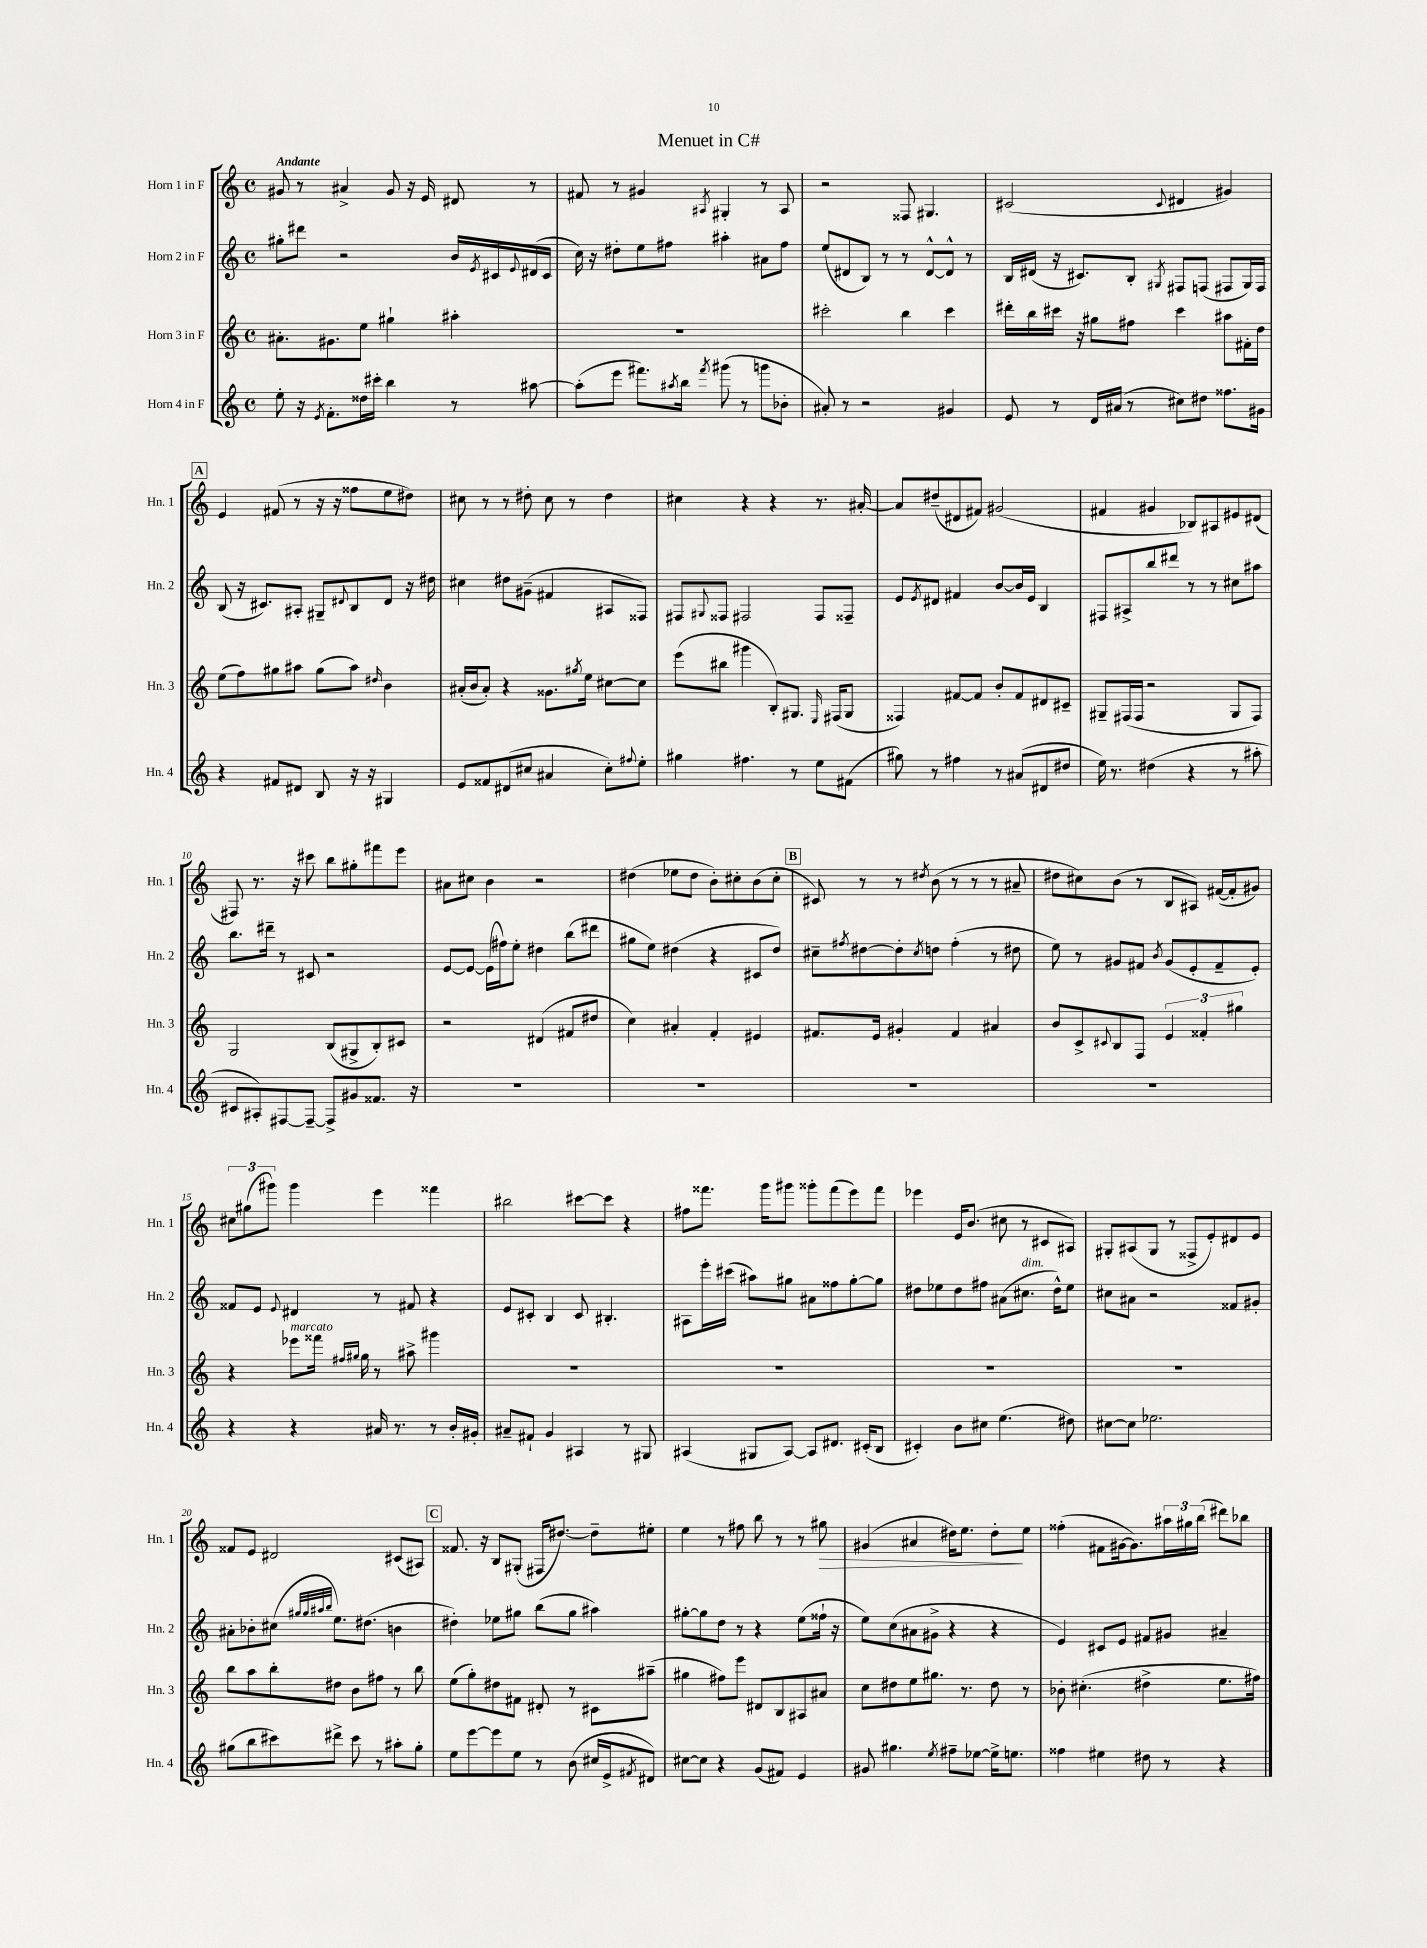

**kern	**kern	**kern	**kern	**dynam
*part4	*part3	*part2	*part1	*part1
*staff4	*staff3	*staff2	*staff1	*staff1
*I"Horn 4 in F	*I"Horn 3 in F	*I"Horn 2 in F	*I"Horn 1 in F	*
*I'Hn. 4	*I'Hn. 3	*I'Hn. 2	*I'Hn. 1	*
*clefG2	*clefG2	*clefG2	*clefG2	*
*k[]	*k[]	*k[]	*k[]	*
*M4/4	*M4/4	*M4/4	*M4/4	*
*met(c)	*met(c)	*met(c)	*met(c)	*
=1	=1	=1	=1	=1
!	!	!	!LO:TX:a:B:t=Andante	!
8ee'\	8.a#X'\L	8gg#X'\L	8g#X/	.
16r	.	8ddd#X\J	8r	.
8qe/	.	.	.	.
8.f'\L	8.g#X\	.	.	.
.	.	2r	4a#X^/	.
16dd##X\L	8ee\J	.	.	.
16ccc#X'\JJ	.	.	.	.
4bb\	4gg#X`\	.	8g#/	.
.	.	.	16r	.
.	.	.	16e/	.
8r	4aa#X'\	16b/LL	8d#X/	.
.	.	8qe/	.	.
.	.	16c#X/	.	.
.	.	8qqe/	.	.
[8aa#X\	.	(16d#X/	8r	.
.	.	16c#/JJ	.	.
=2	=2	=2	=2	=2
(8aa#'\L]	1r	16cc\)	8f#X/	.
.	.	16r	.	.
8eee\J	.	8dd#X'\L	8r	.
8.fff#X\L)	.	8ee\	4g#X/	.
.	.	8ff#X\J	.	.
8qaa#X/	.	.	.	.
16bb\Jk	.	.	.	.
8qfff#/	.	.	8qA#X/	.
(8ggg#X\	.	4aa#X'\	4G#X'/	.
8r	.	.	.	.
8gggn\L	.	8a#X\L	8r	.
8b-X'\J	.	8ff#\J	8A#/	.
=3	=3	=3	=3	=3
8a#X'/)	2ccc#X'\	(8ee/L	2r	.
8r	.	8d#X/	.	.
2r	.	8B/J)	.	.
.	.	8r	.	.
.	4bb\	8r	8F##X/	.
.	.	[8d#^^/L	4.G#X/	.
4g#X/	4ccc#\	8d#^^/J]	.	.
.	.	8r	.	.
=4	=4	=4	=4	=4
8e/	16ddd#X'\LL	16B/LL	(2c#X/	.
.	16bb\	(16d#X/JJ	.	.
8r	16ccc#X\JJ	16r	.	.
.	16r	8.c#X/L)	.	.
16d/LL	8gg#X\L	.	.	.
(16a#X/JJ	.	.	.	.
8r	8ff#X\J	8B'/J	.	.
.	.	8qG#X/	8qqc#/	.
8cc#X\L)	4ccc#\	8F#X/L	4d#X/	.
8dd#X\J	.	(8Fn/J	.	.
8.ff##X\L	8aa#X\L	8F#X/L	4g#X/)	.
.	16f#X'\L	16G#/L)	.	.
16g#X\Jk	16dd\JJ	16F#/JJ	.	.
!!LO:LB:g=z
!!LO:REH:place=s1:t=A
=5	=5	=5	=5	=5
4r	(8ee\L	(8B/	4e/	.
.	8ff\)	16r	.	.
.	.	8.c#X/L)	.	.
8f#X/L	8gg#X\	.	(8f#X/	.
8d#X/J	8aa#X\J	8A#X'/J	8r	.
8B/	(8gg#\L	8G#X~/L	16r	.
.	.	.	16r	.
.	.	8qqd#X/	.	.
16r	8aa#\J)	8B/	8ff##X\L	.
16r	.	.	.	.
.	16qqdd#X/	.	.	.
4G#X/	4b\	8d#/J	8ee\	.
.	.	16r	8dd#X\J)	.
.	.	16dd#X\	.	.
=6	=6	=6	=6	=6
8e/L	(16a#X'/LL	4cc#X\	8cc#X\	.
.	16b/J	.	.	.
8f##X/	8a#'/J)	.	8r	.
(8d#X/	4r	8dd#X\L	8r	.
8cc#X/J	.	(8g#X~\J	8dd#X'\	.
4a#X/	8.g##X\L	4f#X/	8cc#\	.
.	.	.	8r	.
.	8qgg#X/	.	.	.
.	16ee\Jk	.	.	.
8cc#'\L)	[8cc#X\L	8A#X/L	4dd#\	.
8qqff#X/	.	.	.	.
8ee'\J	8cc#\J]	8F##X/J)	.	.
=7	=7	=7	=7	=7
4gg#X\	(8eee\L	8F#X/L	4cc#X\	.
.	.	8qqG#X/	.	.
.	8bb#X\J	8F##X/J	.	.
4.ff#X\	4ggg#X\	2F#X/	4r	.
.	8B'/L)	.	4r	.
8r	8.G#X/J	.	.	.
8ee\L	.	8F#/L	8.r	.
.	16qqE/	.	.	.
.	(16F#X/KL	.	.	.
(8f#X\J	8G#/J	8F##X~/J	.	.
.	.	.	[16a#X'/	.
=8	=8	=8	=8	=8
8gg#X\)	4F##X/)	8e/L	8a#/L]	.
.	.	8qe/	.	.
8r	.	8d#X/J	(8dd#X~/	.
4ff#X\	[8f#X/L	4f#X/	8d#X/	.
.	8f#/J]	.	8f#X/J)	.
8r	8b'/L	[8b/L	(2g#X/	.
(8a#X/L	8f#/	16b/L]	.	.
.	.	16e/JJ	.	.
8d#X/	8d#X/	4B/	.	.
8dd#X/J	8c#X~/J	.	.	.
=9	=9	=9	=9	=9
16ee\)	8G#X~/L	8F#X/L	4f#X/	.
8.r	.	.	.	.
.	(16F#X/L	8A#X^/	.	.
.	16F#/JJ	.	.	.
(4dd#X\	2r	8bb/	4g#X/	.
.	.	8ddd#X/J	.	.
4r	.	8r	8B-X/L)	.
.	.	8r	8A#X/	.
8r	8G#/L	8cc#X\L	8e#X/	.
8aa#X'\	8F#/J)	8aa#X\J	(8d#X/J	.
!!LO:LB:g=z
=10	=10	=10	=10	=10
8c#X/L	2G/	8.bb\L	8F#X/)	.
8A#X'/)	.	.	8.r	.
.	.	16ddd#X~\Jk	.	.
[8F#X/	.	8r	.	.
.	.	.	16r	.
8F#~/J_	.	8c#X/	8ccc#X\	.
8F#^/L]	(8B/L	2r	8bb\L	.
8g#X/	8G#X^/	.	8gg#X'\	.
8.f##X/J	8B'/)	.	8fff#X\	.
.	8c#X/J	.	8eee\J	.
16r	.	.	.	.
=11	=11	=11	=11	=11
1r	2r	[8e/L	8a#X\L	.
.	.	8e/J_	8cc#X\J	.
.	.	(16e\LL]	4b\	.
.	.	16ff#X\J)	.	.
.	.	8ee'\J	.	.
.	(4d#X/	4dd#X\	2r	.
.	8f#X/L	(8bb\L	.	.
.	8dd#X/J	8ddd#X\J	.	.
=12	=12	=12	=12	=12
1r	4cc\)	8gg#X\L	(4dd#X\	.
.	.	8ee\J)	.	.
.	4a#X'/	(4dd#X\	8ee-X\L	.
.	.	.	8dd#\J	.
.	4f'/	4r	8b'\L)	.
.	.	.	8cc#X'\	.
.	4e#X/	8c#X/L	(8b\	.
.	.	8dd#/J)	8cc#'\J	.
!!LO:REH:place=s1:t=B
=13	=13	=13	=13	=13
1r	8.f#X/L	8cc#X~\L	8c#X/)	.
.	.	8qff#X/	.	.
.	.	[8dd#X\	8r	.
.	16e/Jk	.	.	.
.	4g#X'/	8dd#'\]	8r	.
.	.	8qcc#/	8qdd#X/	.
.	.	8ddn\J	(8b\	.
.	4f#/	(4ff#'\	8r	.
.	.	.	8r	.
.	4a#X/	8r	8r	.
.	.	8dd#X\	8a#X~/	.
=14	=14	=14	=14	=14
1r	8b/L	8ee\)	8dd#X\L	.
.	8c^/	8r	8cc#X\)	.
.	8qqc#X/	.	.	.
.	8B/	8g#X/L	(8b\J	.
.	8F/J	8f#X/J	8r	.
.	.	8qb/	.	.
.	6e/	(8g#/L	8B/L	.
.	.	8e'/	8A#X/J)	.
.	6f##X'/	.	.	.
.	.	8f#~/	([16f#X/LL	.
.	.	.	16f#'/J]	.
.	6gg#X\	.	.	.
.	.	8e'/J)	8g#X/J)	.
!!LO:LB:g=z
=15	=15	=15	=15	=15
4r	4r	8f##X/L	12cc#X\L	.
.	.	.	(12gg#X\	.
.	.	8e/J	.	.
.	.	.	12ggg#X\J)	.
.	.	8qqe/	.	.
!	!LO:TX:a:i:t=marcato	!	!	!
4r	8eee-X\L	4d#X/	4ggg#\	.
.	16fff##X\Jk	.	.	.
.	16qqff#X/LL	.	.	.
.	16qqgg#X/JJ	.	.	.
.	16gg#\	.	.	.
16a#X/	8r	8r	4eee\	.
8.r	.	.	.	.
.	8aa#X^\	8f#X/	.	.
8r	4ggg#X\	4r	4fff##X\	.
16b'/LL	.	.	.	.
16g#X'/JJ	.	.	.	.
=16	=16	=16	=16	=16
8a#X~/L	1r	8e/L	2bb#X\	.
8f#X`/J	.	8c#X'/J	.	.
4g/	.	4B/	.	.
4A#X/	.	8c#/	[8ccc#X\L	.
.	.	4.B#X'/	8ccc#\J]	.
8r	.	.	4r	.
8G#X/	.	.	.	.
=17	=17	=17	=17	=17
(4A#X/	1r	8A#X\L	8ff#X\L	.
.	.	16eee'\L	8.fff##X\J	.
.	.	(16ccc#X\JJ	.	.
8G#X/L	.	8aa#X\L)	.	.
.	.	.	16ggg\KL	.
[8A#/J)	.	8gg#X\J	8ggg#X\J	.
8A#/L]	.	8a#X\L	8ggg##X'\L	.
8.d#X/J	.	8ff##X\	(8fff##\	.
.	.	[8gg#'\	8eee\)	.
(16c#X'/KL	.	.	.	.
8B/J	.	8gg#\J]	8fff##\J	.
=18	=18	=18	=18	=18
4c#X'/)	1r	8dd#X\L	4eee-X\	.
.	.	8ee-X\	.	.
8b\L	.	8dd#\	16e/KL	.
.	.	.	(8.b/J	.
8cc#X\J	.	8ff#X\J	.	.
(4.ee\	.	(8a#X\L	8cc#X\	.
!	!	!LO:TX:a:i:t=dim.	!	!
.	.	8.cc#X\J	8r	.
.	.	.	8c#X/L	.
.	.	16dd#^^\KL)	.	.
8dd#X\)	.	8ee-\J	8A#X/J)	.
=19	=19	=19	=19	=19
[8cc#X\L	1r	8cc#X\L	8G#X'/L	.
8cc#\J]	.	8a#X\J	(8A#X/	.
2.ee-X\	.	2r	8G#/J	.
.	.	.	8r	.
.	.	.	8F##X^/L	.
.	.	.	8e'/)	.
.	.	8f##X/L	8d#X/	.
.	.	8g#X'/J	8e/J	.
!!LO:LB:g=z
=20	=20	=20	=20	=20
(8gg#X\L	8bb\L	8a#X'\L	8f##X/L	.
8bb\	8aa\	8b-X'\	8e/J	.
8ccc#X\)	8bb'\	(8cc#X\J	2d#X/	.
.	.	32qqgg#X/LLL	.	.
.	.	32qqgg#/	.	.
.	.	32qqaa#X/	.	.
.	.	32qqbb/JJJ	.	.
8ddd#X^\J	8dd#X\J	8.ee\L)	.	.
8ccc#\	8b\L	.	.	.
.	.	(8.dd#X\J	.	.
8r	8ff#X\J	.	.	.
8aa#X'\L	8r	4bn\	(8c#X/L	.
8gg#'\J	8bb\	.	8A#X/J)	.
!!LO:REH:place=s1:t=C
=21	=21	=21	=21	=21
8ee\L	(8ee\L	4dd#X'\)	8.f##X/	.
[8eee\	8gg'\)	.	.	.
.	.	.	16r	.
8eee\]	8dd#X\	8ee-X\L	8B/L	.
8ee\J	8f#X\J	8gg#X\J	(8G#X'/J	.
8r	8d#X'/	(8bb\L	16F#X/KL	.
.	.	.	[8.dd#X/J)	.
(8b\	8r	8gg#\J	.	.
16cc#X/LL	8c#X\L	4aa#X\)	8dd#~\L]	.
16e^/J	.	.	.	.
8qf#X/	.	.	.	.
8d#X/J)	(8aa#X~\J	.	8ee#X'\J	.
=22	=22	=22	=22	=22
[8cc#X\L	4gg#X\	[8gg#X'\L	4ee\	.
8cc#\J]	.	8gg#\]	.	.
4r	8ff#X\L)	8dd\J	8r	.
.	8eee\J	8r	8ff#X\	.
(8g/L	8d#X/L	4r	8bb\	.
8f#X/J)	8B/	.	8r	.
4e/	8A#X/	(8ee\L	8r	.
!	!	!	!	!LO:HP:b
.	8a#X/J	16ff##X`\Jk	8gg#X\	>
.	.	16r	.	.
=23	=23	=23	=23	=23
8g#X/	8cc\L	8ee\L)	(4g#X/	.
4.gg#X\	8dd#X\	(8cc\	.	.
.	8ee\	8a#X\	4a#X/	.
.	8.gg#X\J	8g#X^\J	.	.
8qee/	.	.	.	.
8ff#X~\L	.	4r	16dd#X\KL)	.
.	8.r	.	8.ee\J	.
[8ee-X\J	.	.	.	.
16ee-^\KL]	8dd#\	4r	8dd#'\L	.
8.een\J	.	.	.	.
.	8r	.	8ee\J	]
=24	=24	=24	=24	=24
4ff##X\	8b-X'\	4e/)	(4ff##X'\	.
.	(4.cc#X'\	.	.	.
4ee#X\	.	8c#X/L	8f#X\L	.
.	.	8e/J	[16g#X\k	.
.	.	.	8.g#\])	.
8dd#X\	4dd#X^\	8f#X/L	.	.
8r	.	8g#X/J	24aa#X\L	.
.	.	.	24gg#X\	.
.	.	.	(24bb\JJ	.
4r	8.ee\L	4a#X~/	8ddd#X\L)	.
.	.	.	8bb-X\J	.
.	16ff#X\Jk)	.	.	.
==	==	==	==	==
*-	*-	*-	*-	*-
